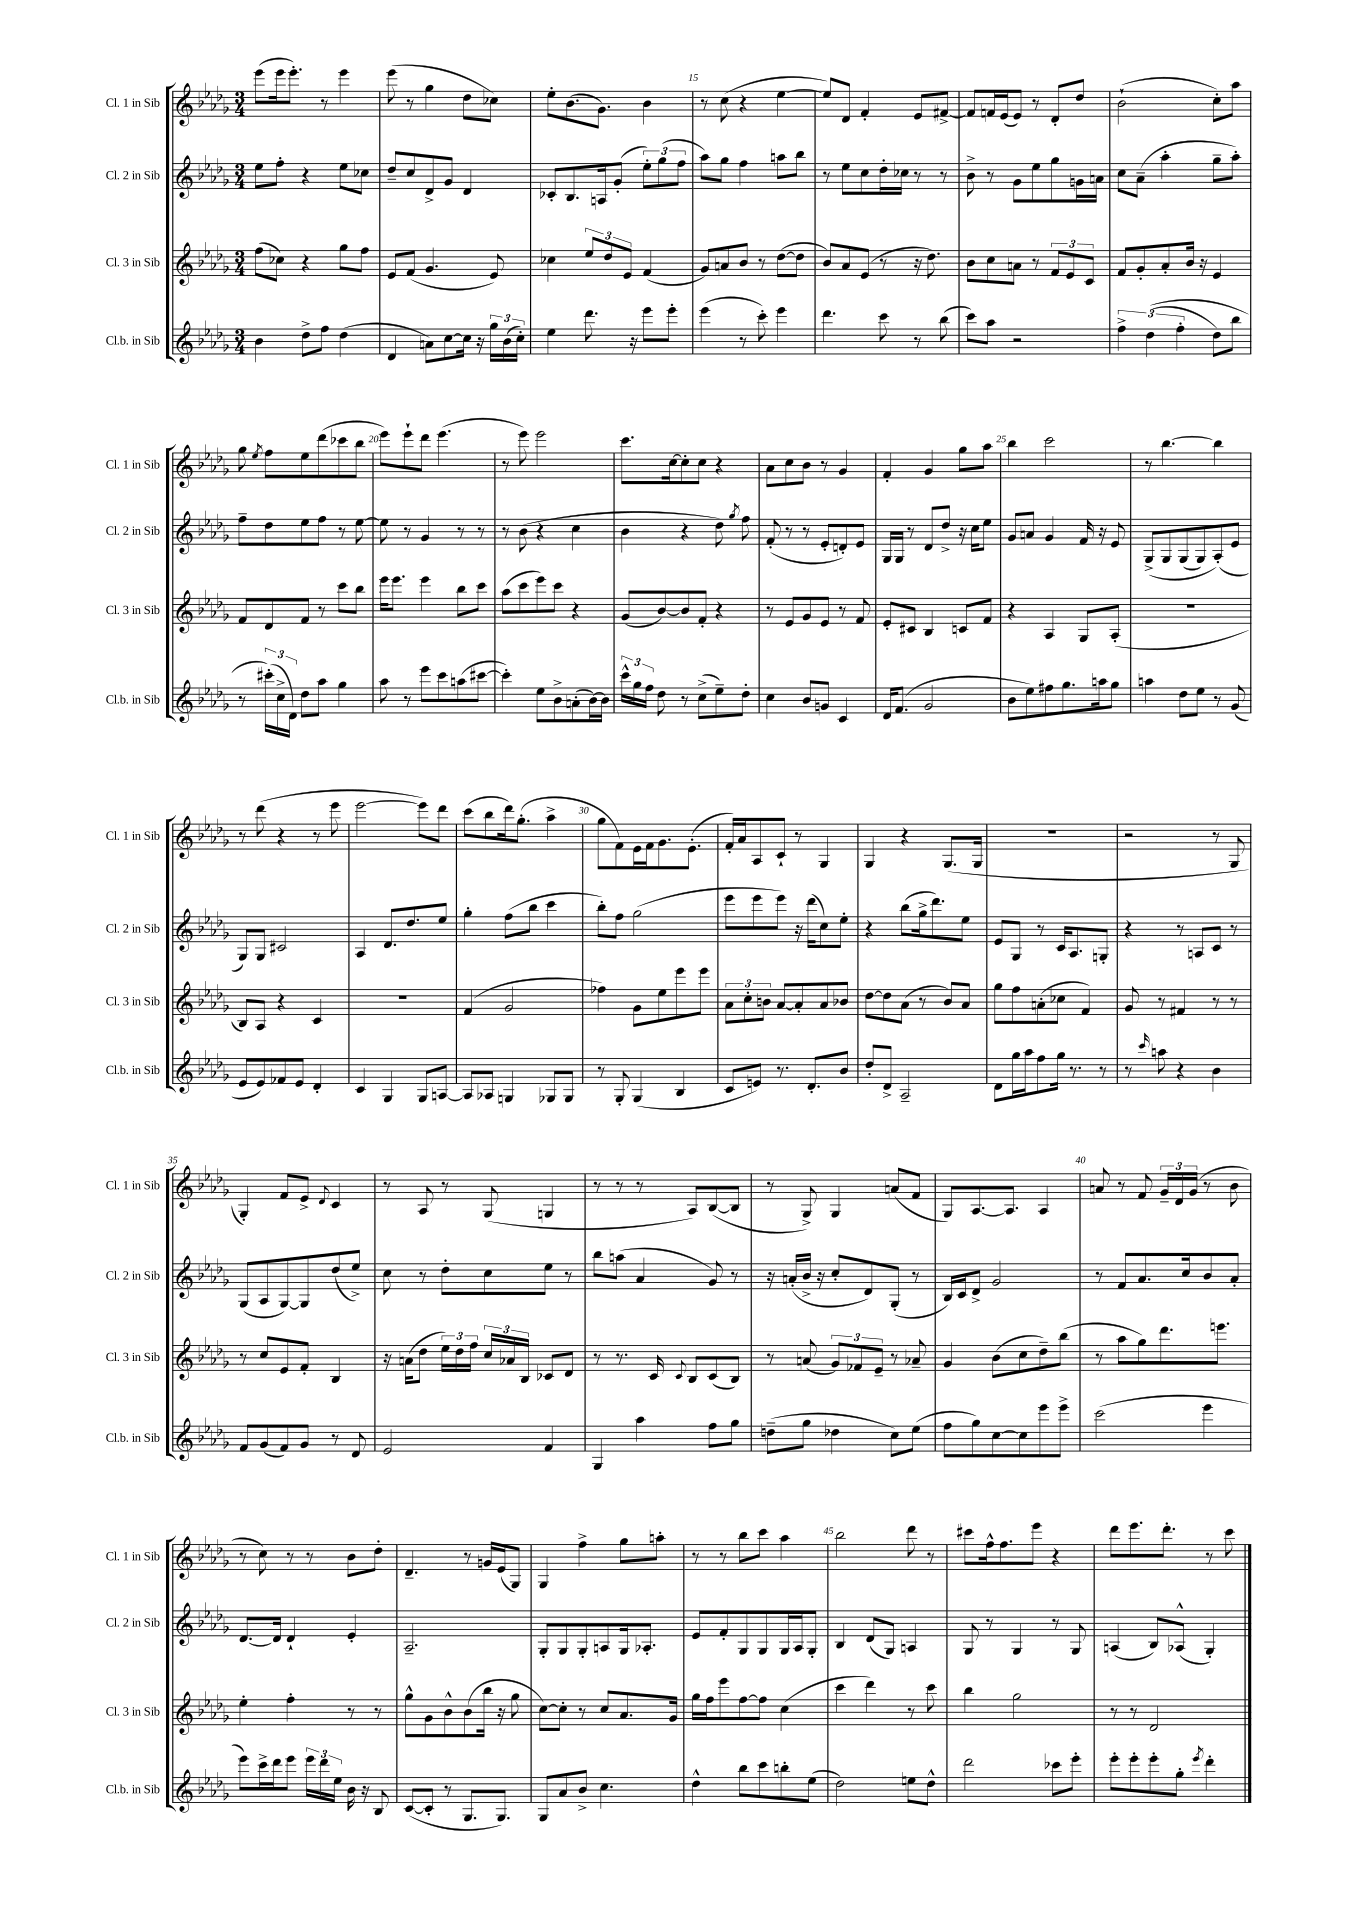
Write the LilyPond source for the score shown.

<<
\new StaffGroup <<
\new Staff = "s0" \with { instrumentName = "Cl. 1 in Sib" shortInstrumentName = "Cl. 1 in Sib" } {
    \clef treble \key des \major \numericTimeSignature \time 3/4
    \autoBeamOff ees'''8[( ees'''16 ees'''8.]-.) r8 ees'''4 |
    ees'''8( r8 ges''4 des''8[ ces''8]) |
    ees''8[-. bes'8.( ges'8.]) bes'4 |
    r8 c''8( r4 ees''4~ |
    ees''8[) des'8] f'4-. ees'8[ fis'8]~-> |
    fis'8[ f'16 ees'16( ees'8]) r8 des'8[-. des''8] |
    bes'2-!( c''8[-.) aes''8] |
    ges''8 \acciaccatura { ees''8 } f''8[ ees''8 des'''8( ces'''8 bes''8] |
    ees'''8[) ees'''8-! des'''8] ees'''4.( |
    r8 ees'''8) ees'''2 |
    c'''8.[ c''16~ c''8-. c''8] r4 |
    aes'8[ c''8 bes'8] r8 ges'4 |
    f'4-. ges'4 ges''8[ aes''8] |
    bes''4 c'''2 |
    r8 bes''4.~ bes''4 |
    r8 des'''8( r4 r8 ees'''8 |
    ees'''2~ ees'''8[) des'''8] |
    c'''8[( bes''8 des'''16) ges''8.]-.( aes''4-> |
    ges''8[ f'8) ees'16 f'16 ges'8. ees'8.]-.( |
    f'16[-.) aes'16 aes8 c'8]-! r8 ges4 |
    ges4 r4 ges8.[( ges16] |
    R2. |
    r2 r8 ges8 |
    ges4-.) f'8[ ees'8]-> \appoggiatura { des'8 } c'4 |
    r8 aes8 r8 ges8( g4 |
    r8 r8 r8 aes8[) bes8~( bes8] |
    r8 ges8->) ges4 a'8[( f'8] |
    ges8[) aes8.~ aes8.] aes4 |
    a'8 r8 f'8 \tuplet 3/2 { ges'16[-- des'16 ges'16]( } r8 bes'8 |
    r8 c''8) r8 r8 bes'8[ des''8]-. |
    des'4.-- r8 g'16[ ees'16( ges8]) |
    ges4 f''4-> ges''8[ a''8]-. |
    r8 r8 bes''8[ c'''8] aes''4 |
    bes''2 des'''8 r8 |
    cis'''8[ f''16-^ f''8. ees'''8] r4 |
    des'''8[ ees'''8. des'''8.]-. r8 c'''8 \bar "|." |
}
\new Staff = "s1" \with { instrumentName = "Cl. 2 in Sib" shortInstrumentName = "Cl. 2 in Sib" } {
    \clef treble \key des \major \numericTimeSignature \time 3/4
    \autoBeamOff ees''8[ f''8]-. r4 ees''8[ ces''8] |
    des''8[-- c''8 des'8-> ges'8] des'4 |
    ces'8[-. bes8. a16 ges'8]-.( \tuplet 3/2 { ees''8[-.) ges''8( f''8] } |
    aes''8[) ges''8] f''4 a''8[ bes''8] |
    r8 ees''8[ c''8 des''16-. ces''16] r8 r8 |
    bes'8-> r8 ges'8[ ees''8 ges''8 g'16 a'16] |
    c''8[ aes'8]--( aes''4-. ges''8[-- aes''8]-.) |
    f''8[-- des''8 ees''8 f''8] r8 ees''8~ |
    ees''8 r8 ges'4 r8 r8 |
    r8 bes'8( r4 c''4 |
    bes'4 r4 des''8) \acciaccatura { ges''8 } f''8 |
    f'8-.( r8 r8 ees'8[-. d'8-.) ees'8] |
    ges16[ ges16] r8 des'8[ des''8]-> r16 c''16[ ees''8] |
    ges'8[ a'8] ges'4 f'16 r16 ees'8 |
    ges8[->\( ges8 ges8( ges8) aes8-.(\) ees'8] |
    ges8[) ges8] cis'2 |
    aes4 des'8.[ des''8. ees''8] |
    ges''4-. f''8[( bes''8] c'''4 |
    bes''8[-.) f''8] ges''2( |
    ees'''8[ ees'''8 ees'''8]) r16 des'''16[( c''8) ees''8]-. |
    r4 bes''8[( ges''16-> des'''8.) ees''8] |
    ees'8[ ges8] r8 c'16[ aes8. g8]-. |
    r4 r8 a8[ c'8] r8 |
    ges8[( aes8 ges8~) ges8 des''8( ees''8]->) |
    c''8 r8 des''8[-. c''8 ees''8] r8 |
    bes''8[ a''8]( aes'4 ges'8) r8 |
    r16 a'16[-.( bes'16]-> r16 c''8[-. des'8) ges8]-.( r8 |
    bes16[) c'16 des'8]-> ges'2 |
    r8 f'8[ aes'8. c''16 bes'8 aes'8]-. |
    des'8.[~ des'16] des'4-! ees'4-. |
    aes2.-- |
    ges8[-. ges8 ges8-. a8 ges16 aes8.]-. |
    ees'8[ f'8-. ges8 ges8 ges16 aes16 ges8]-. |
    bes4 des'8[( ges8]) a4 |
    ges8 r8 ges4 r8 ges8 |
    a4( bes8[) aes8]-^( ges4-.) \bar "|." |
}
\new Staff = "s2" \with { instrumentName = "Cl. 3 in Sib" shortInstrumentName = "Cl. 3 in Sib" } {
    \clef treble \key des \major \numericTimeSignature \time 3/4
    \autoBeamOff f''8[( ces''8]) r4 ges''8[ f''8] |
    ees'8[ f'8]( ges'4. ees'8) |
    ces''4 \tuplet 3/2 { ees''8[ des''8 ees'8] } f'4( |
    ges'8[) a'8 bes'8] r8 des''8[~( des''8] |
    bes'8[) aes'8 ees'8]( r8 r16 des''8.) |
    bes'8[ c''8 a'8] r8 \tuplet 3/2 { f'8[ ees'8 c'8] } |
    f'8[ ges'8-. aes'8-. bes'16] r16 ees'4 |
    f'8[ des'8 f'8] r8 c'''8[ bes''8] |
    ees'''16[ ees'''8.] ees'''4 bes''8[ c'''8] |
    aes''8[( c'''8 ees'''8) c'''8] r4 |
    ges'8[( bes'8~) bes'8 f'8]-. r4 |
    r8 ees'8[ ges'8 ees'8] r8 f'8 |
    ees'8[-. cis'8] bes4 c'8[ f'8] |
    r4 aes4 ges8[ aes8]-.( |
    R2. |
    bes8[) aes8] r4 c'4 |
    R2. |
    f'4( ges'2 |
    fes''4) ges'8[ ees''8 ees'''8 ees'''8] |
    \tuplet 3/2 { aes'8[ c''8-. b'8] } aes'8[~ aes'8-. aes'8 bes'8] |
    des''8[~ des''8 aes'8]( r8 bes'8[) aes'8] |
    ges''8[ f''8 a'8-.( ces''8] f'4) |
    ges'8 r8 fis'4 r8 r8 |
    r8 c''8[ ees'8 f'8]-. bes4 |
    r16 a'16[( des''8] \tuplet 3/2 { ees''16[) des''16 f''16] } \tuplet 3/2 { c''16[ aes'16 bes16] } ces'8[ des'8] |
    r8 r8. c'16 \appoggiatura { c'8 } bes8[ c'8( bes8]) |
    r8 a'8( \tuplet 3/2 { ges'8[) fes'8 ees'8]-- } r8 aes'8-- |
    ges'4 bes'8[( c''8 des''8--) bes''8]( |
    r8 aes''8[ ges''8) des'''8. e'''8.] |
    ees''4-. f''4-. r8 r8 |
    ges''8[-^ ges'8 bes'8-^ bes'8( bes''16] r16 ges''8 |
    c''8[~) c''8]-. r8 c''8[ aes'8. ges'16] |
    ges''16[ f''16 ees'''8 f''8~ f''8] c''4( |
    c'''4 des'''4) r8 c'''8 |
    bes''4 ges''2 |
    r8 r8 des'2 \bar "|." |
}
\new Staff = "s3" \with { instrumentName = "Cl.b. in Sib" shortInstrumentName = "Cl.b. in Sib" } {
    \clef treble \key des \major \numericTimeSignature \time 3/4
    \autoBeamOff bes'4 des''8[-> f''8] des''4( |
    des'4 a'8[) c''8~ c''16] r16 \tuplet 3/2 { ges''16[ bes'16( c''16]-.) } |
    ees''4 des'''8. r16 ees'''8[ ees'''8]-. |
    ees'''4( r8 c'''8-.) ees'''4 |
    des'''4. c'''8 r8 bes''8( |
    c'''8[) aes''8] r2 |
    \tuplet 3/2 { f''4-> des''4(\( f''4-. } des''8[) bes''8] |
    r8 \tuplet 3/2 { cis'''16[-.(\) c''16-> des'16]) } des''8[ aes''8] ges''4 |
    aes''8 r8 ees'''8[ c'''8 a''8( cis'''8]~ |
    cis'''4-.) ees''8[ bes'8-> a'8-.( bes'16~) bes'16] |
    \tuplet 3/2 { c'''16[-^ ges''16 f''16] } des''8 r8 c''8[->( ees''8--) des''8]-. |
    c''4 bes'8[ g'8] c'4 |
    des'16[ f'8.]( ges'2 |
    bes'8[ ees''8) fis''8 ges''8. a''16 ges''8] |
    a''4 des''8[ ees''8] r8 ges'8( |
    ees'8[ ees'8) fes'8 ees'8] des'4-. |
    c'4 ges4 ges8[ a8]~ |
    a8[ aes8] g4 ges8[ ges8] |
    r8 ges8-. ges4( bes4 |
    c'8[ e'8]) r8. des'8.[-. bes'8] |
    des''8[-. des'8]-> aes2-- |
    des'8[ ges''16 aes''16 f''8 ges''16] r8. r8 |
    r8 \grace { c'''16 } a''8 r4 bes'4 |
    f'8[ ges'8( f'8) ges'8] r8 des'8 |
    ees'2 f'4 |
    ges4 aes''4 f''8[ ges''8] |
    d''8[--( ges''8] des''4 c''8[) ees''8]( |
    f''8[ ges''8) c''8~ c''8 ees'''8 ees'''8]-> |
    c'''2( ees'''4 |
    ees'''8[) c'''16-> des'''16 ees'''8] \tuplet 3/2 { ees'''16[ des'''16 ees''16] } bes'16 r16 bes8 |
    c'8[~( c'8]-. r8 ges8.[ ges8.]) |
    ges8[ aes'8 bes'8]-> c''4. |
    des''4-^ bes''8[ c'''8 b''8-. ees''8]( |
    des''2) e''8[ des''8]-^ |
    des'''2 ces'''8[ ees'''8]-. |
    ees'''8[-. ees'''8-. ees'''8-. ges''8]-. \acciaccatura { ees'''8 } des'''4-. \bar "|." |
}
>>
>>
\layout { \context { \Score currentBarNumber = #12 \override BarNumber.break-visibility = ##(#f #t #t) barNumberVisibility = #(every-nth-bar-number-visible 5) } }
